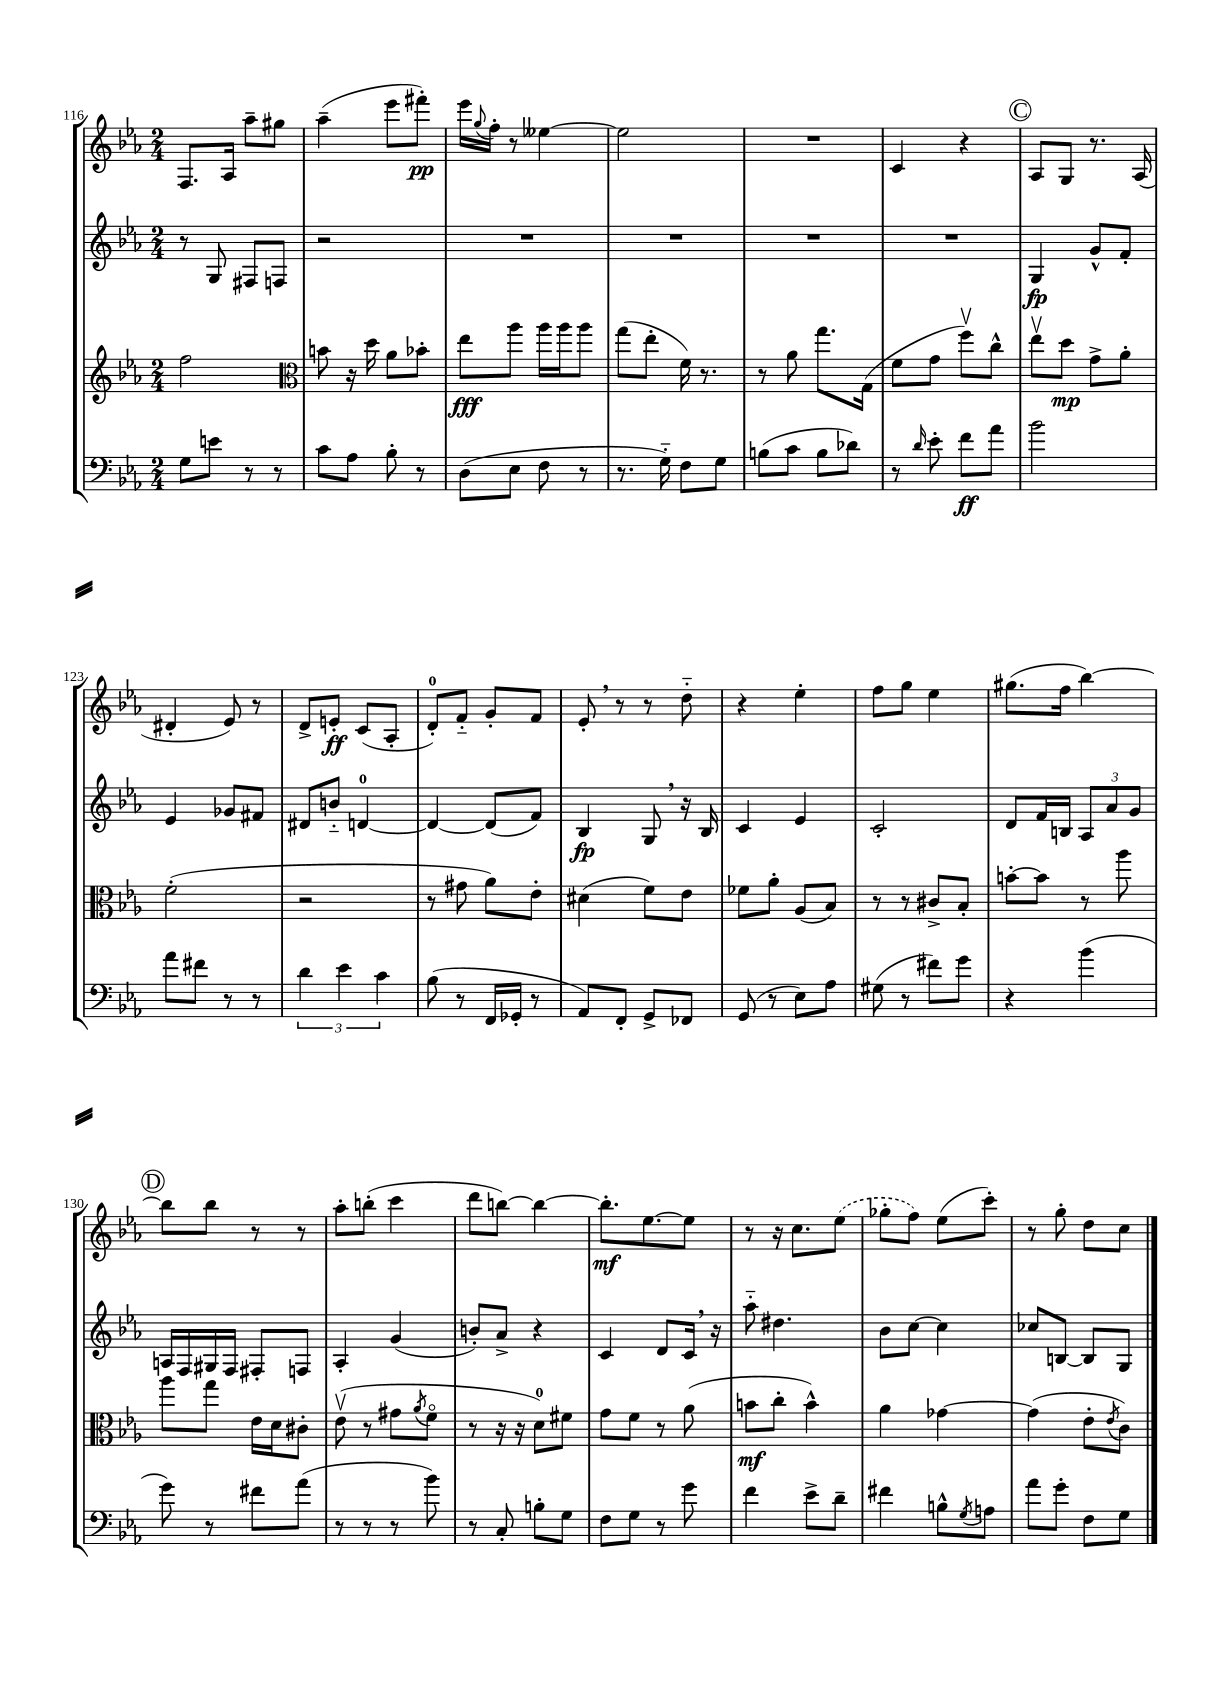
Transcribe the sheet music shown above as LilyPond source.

<<
\new StaffGroup <<
\new Staff = "s0" {
    \clef treble \key ees \major \numericTimeSignature \time 2/4
    f8. aes16 aes''8-- gis''8 |
    aes''4--( ees'''8 fis'''8-.\pp) |
    ees'''16 \appoggiatura { g''8 } f''16-. r8 eeses''4~ |
    eeses''2 |
    R2 |
    c'4 r4 |
    \mark \markup { \circle "C" } aes8 g8 r8. aes16( |
    dis'4-. ees'8) r8 |
    d'8-> e'8-.\ff c'8( aes8-. |
    d'8-0-.) f'8-_ g'8-. f'8 |
    ees'8-. \breathe r8 r8 d''8-_ |
    r4 ees''4-. |
    f''8 g''8 ees''4 |
    gis''8.( f''16 bes''4~) |
    \mark \markup { \circle "D" } bes''8 bes''8 r8 r8 |
    aes''8-. b''8-.( c'''4 |
    d'''8 b''8~) b''4~ |
    b''8.-.\mf ees''8.~ ees''8 |
    r8 r16 c''8. \once \slurDashed ees''8( |
    ges''8-. f''8) ees''8( c'''8-.) |
    r8 g''8-. d''8 c''8 \bar "|." |
}
\new Staff = "s1" {
    \clef treble \key ees \major \numericTimeSignature \time 2/4
    r8 g8 fis8 f8 |
    r2 |
    R2 |
    R2 |
    R2 |
    R2 |
    \mark \markup { \circle "C" } g4\fp g'8-^ f'8-. |
    ees'4 ges'8 fis'8 |
    dis'8 b'8-_ d'4-0~ |
    d'4~ d'8( f'8) |
    bes4\fp g8 \breathe r16 bes16 |
    c'4 ees'4 |
    c'2-. |
    d'8 f'16 b16 \tuplet 3/2 { aes8 aes'8 g'8 } |
    \mark \markup { \circle "D" } a16 f16 gis16 f16 fis8-. f8 |
    aes4-. g'4( |
    b'8-.) aes'8-> r4 |
    c'4 d'8 c'16 \breathe r16 |
    aes''8-_ dis''4. |
    bes'8 c''8~ c''4 |
    ces''8 b8~ b8 g8 \bar "|." |
}
\new Staff = "s2" {
    \clef treble \key ees \major \numericTimeSignature \time 2/4
    f''2 |
    \clef alto b'8 r16 d''16 aes'8 bes'8-. |
    ees''8\fff aes''8 aes''16 aes''16 aes''8 |
    g''8( ees''8-. f'16) r8. |
    r8 aes'8 g''8. g16( |
    f'8 g'8 f''8\upbow) c''8-^ |
    \mark \markup { \circle "C" } ees''8\upbow d''8\mp g'8-> aes'8-. |
    f'2-.( |
    r2 |
    r8 gis'8 aes'8) ees'8-. |
    dis'4( f'8) ees'8 |
    fes'8 aes'8-. aes8( bes8) |
    r8 r8 cis'8-> bes8-. |
    b'8~-. b'8 r8 aes''8 |
    \mark \markup { \circle "D" } aes''8 g''8 ees'16 d'16 cis'8-. |
    ees'8\upbow( r8 gis'8 \acciaccatura { aes'8 } f'8\flageolet |
    r8 r16 r16 d'8-0) fis'8 |
    g'8 f'8 r8 aes'8( |
    b'8\mf c''8-. b'4-^) |
    aes'4 ges'4~ |
    ges'4( ees'8-. \acciaccatura { ees'8 } c'8) \bar "|." |
}
\new Staff = "s3" {
    \clef bass \key ees \major \numericTimeSignature \time 2/4
    g8 e'8 r8 r8 |
    c'8 aes8 bes8-. r8 |
    d8( ees8 f8 r8 |
    r8. g16-_) f8 g8 |
    b8( c'8 b8 des'8) |
    r8 \grace { d'16 } ees'8-. f'8\ff aes'8 |
    \mark \markup { \circle "C" } bes'2 |
    aes'8 fis'8 r8 r8 |
    \tuplet 3/2 { d'4 ees'4 c'4 } |
    bes8( r8 f,16 ges,16-. r8 |
    aes,8) f,8-. g,8-> fes,8 |
    g,8( r8 ees8) aes8 |
    gis8( r8 fis'8) g'8 |
    r4 bes'4( |
    \mark \markup { \circle "D" } g'8) r8 fis'8 aes'8( |
    r8 r8 r8 bes'8) |
    r8 c8-. b8-. g8 |
    f8 g8 r8 g'8 |
    f'4 ees'8-> d'8-- |
    fis'4 b8-^ \acciaccatura { g8 } a8 |
    aes'8 g'8-. f8 g8 \bar "|." |
}
>>
>>
\layout { \context { \Score currentBarNumber = #116 } }
